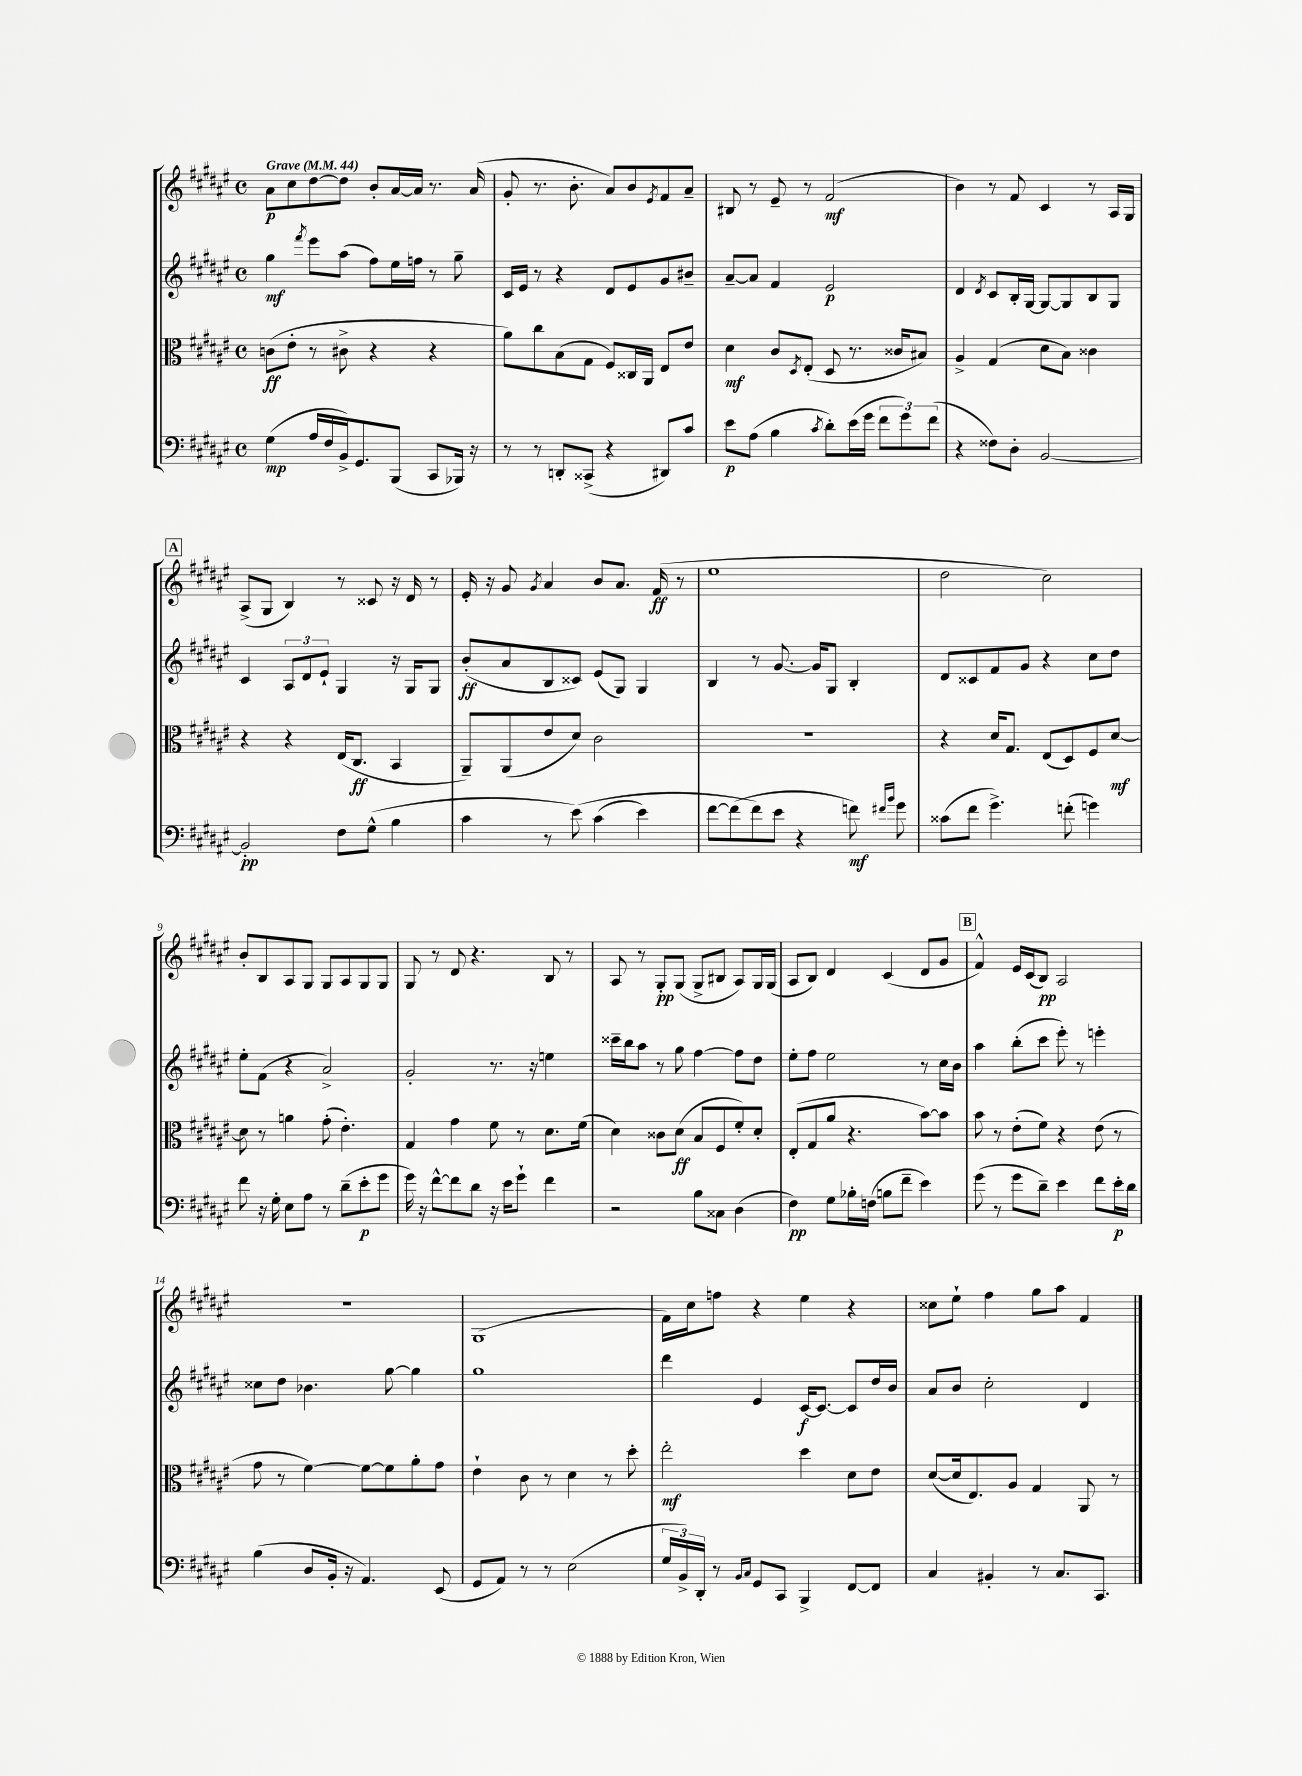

**kern	**dynam	**kern	**dynam	**kern	**dynam	**kern	**dynam
*part4	*part4	*part3	*part3	*part2	*part2	*part1	*part1
*staff4	*staff4	*staff3	*staff3	*staff2	*staff2	*staff1	*staff1
*clefF4	*	*clefC3	*	*clefG2	*	*clefG2	*
*k[f#c#g#d#a#e#]	*	*k[f#c#g#d#a#e#]	*	*k[f#c#g#d#a#e#]	*	*k[f#c#g#d#a#e#]	*
*M4/4	*	*M4/4	*	*M4/4	*	*M4/4	*
*met(c)	*	*met(c)	*	*met(c)	*	*met(c)	*
*MM44	*	*MM44	*	*MM44	*	*MM44	*
=1	=1	=1	=1	=1	=1	=1	=1
!	!	!	!	!	!	!LO:TX:a:B:t=Grave	!
(4G#\	mp	(8cn\L	ff	4gg#\	mf	8a#\L	p
.	.	8e#'\J	.	.	.	8cc#\	.
.	.	.	.	8qfff#/	.	.	.
16A#/LL	.	8r	.	8eee#\L	.	[8dd#\	.
16F#/	.	.	.	.	.	.	.
16BB^/J)	.	8c#X^\	.	(8aa#\J	.	8dd#\J]	.
8.GG#/	.	.	.	.	.	.	.
.	.	4r	.	8ff#\L)	.	8b'/L	.
(8BBB/J	.	.	.	16ee#\L	.	[16a#/L	.
.	.	.	.	16ffn\JJ	.	16a#/JJ]	.
8CC#/L	.	4r	.	8r	.	8.r	.
16BBB-X/Jk)	.	.	.	8gg#~\	.	.	.
16r	.	.	.	.	.	(16a#/	.
=2	=2	=2	=2	=2	=2	=2	=2
8r	.	8a#\L)	.	16c#/LL	.	8g#'/	.
.	.	.	.	16e#/JJ	.	.	.
8r	.	8cc#\	.	8r	.	8.r	.
8DDn'/L	.	(8B\	.	4r	.	.	.
.	.	.	.	.	.	8.b'\	.
(8CC##X^/J	.	8G#\J	.	.	.	.	.
4r	.	8F#/L)	.	8d#/L	.	8a#/L)	.
.	.	16C##X/L	.	8e#/	.	8b/	.
.	.	16AA#/JJ	.	.	.	.	.
.	.	.	.	.	.	8qe#/	.
8DD#X/L)	.	8E#/L	.	8g#/	.	8f#/	.
8c#/J	.	8e#/J	.	8b#X~/J	.	8a#~/J	.
=3	=3	=3	=3	=3	=3	=3	=3
8e#\L	p	4d#\	mf	[8a#~/L	.	8B#X/	.
(8A#\J	.	.	.	8a#/J]	.	8r	.
4B\	.	8c#/L	.	4f#/	.	8e#~/	.
.	.	8qD#/	.	.	.	.	.
.	.	(8E#'/J	.	.	.	8r	.
8qc#/	.	.	.	.	.	.	.
8d#'\L)	.	8D#/	.	2e#/	p	(2f#/	mf
(16e#\L	.	8.r	.	.	.	.	.
16g#\JJ	.	.	.	.	.	.	.
12f#\L	.	.	.	.	.	.	.
.	.	16c##X/KL	.	.	.	.	.
12g#\)	.	.	.	.	.	.	.
.	.	8B#X/J)	.	.	.	.	.
(12f#\J	.	.	.	.	.	.	.
=4	=4	=4	=4	=4	=4	=4	=4
4r	.	4A#^/	.	4d#/	.	4b\)	.
.	.	.	.	8qd#/	.	.	.
8F##X\L)	.	(4G#/	.	8c#/L	.	8r	.
8D#'\J	.	.	.	16B'/L	.	8f#/	.
.	.	.	.	[16G#/JJ	.	.	.
[2BB/	.	8d#\L	.	8G#/L_	.	4c#/	.
.	.	8B\J)	.	8G#/]	.	.	.
.	.	4c##X\	.	8B/	.	8r	.
.	.	.	.	8G#/J	.	16A#/LL	.
.	.	.	.	.	.	16G#/JJ	.
!!LO:LB:g=z
!!LO:REH:place=s1:t=A
=5	=5	=5	=5	=5	=5	=5	=5
2BB'/]	pp	4r	.	4c#/	.	(8A#^/L	.
.	.	.	.	.	.	8G#/J	.
.	.	4r	.	12A#/L	.	4B/)	.
.	.	.	.	12d#/	.	.	.
.	.	.	.	12e#`/J	.	.	.
8F#\L	.	(16E#/KL	.	4G#/	.	8r	.
.	.	8.C#/J	ff	.	.	.	.
(8G#^^\J	.	.	.	.	.	8c##X/	.
4B\	.	4BB/	.	16r	.	16r	.
.	.	.	.	16G#/KL	.	16d#/	.
.	.	.	.	8G#/J	.	8r	.
=6	=6	=6	=6	=6	=6	=6	=6
4c#\	.	8AA#~/L)	.	(8b'/L	ff	16e#'/	.
.	.	.	.	.	.	16r	.
.	.	(8AA#/	.	8a#/	.	8g#/	.
.	.	.	.	.	.	8qg#/	.
8r	.	8e#/	.	8B/	.	4a#/	.
(8e#\)	.	8d#/J)	.	8c##X/J)	.	.	.
(4c#\	.	2c#\	.	(8e#/L	.	8b/L	.
.	.	.	.	8G#/J)	.	8.a#/J	.
4e#\)	.	.	.	4G#/	.	.	.
.	.	.	.	.	.	(16f#/	ff
.	.	.	.	.	.	8r	.
=7	=7	=7	=7	=7	=7	=7	=7
[8f#\L	.	1r	.	4B/	.	1ee#	.
(8f#\]	.	.	.	.	.	.	.
8f#\)	.	.	.	8r	.	.	.
8e#\J	.	.	.	[8.g#/	.	.	.
4r	.	.	.	.	.	.	.
.	.	.	.	16g#/KL]	.	.	.
.	.	.	.	8G#/J	.	.	.
8fn\)	mf	.	.	4B'/	.	.	.
16qqf#X/LL	.	.	.	.	.	.	.
16qqb/JJ	.	.	.	.	.	.	.
8g#\	.	.	.	.	.	.	.
=8	=8	=8	=8	=8	=8	=8	=8
(8c##X\L	.	4r	.	8d#/L	.	2dd#\	.
8f#\J	.	.	.	8c##X/	.	.	.
4.g#^\)	.	16d#/KL	.	8f#/	.	.	.
.	.	8.G#/J	.	.	.	.	.
.	.	.	.	8g#/J	.	.	.
.	.	(8E#/L	.	4r	.	2cc#\)	.
(8fn'\	.	8D#/)	.	.	.	.	.
4gn\)	.	8F#/	.	8cc#\L	.	.	.
.	.	[8d#/J	mf	8dd#\J	.	.	.
!!LO:LB:g=z
=9	=9	=9	=9	=9	=9	=9	=9
8f#\	.	8d#\]	.	8ee#'\L	.	8b'/L	.
16r	.	8r	.	(8f#\J	.	8B/	.
16G#'\	.	.	.	.	.	.	.
8E#\L	.	4an\	.	4r	.	8A#/	.
8A#\J	.	.	.	.	.	8G#/J	.
8r	.	(8g#'\	.	2a#^/)	.	8G#/L	.
(8d#~\L	.	4.e#'\)	.	.	.	8A#/	.
8e#'\	p	.	.	.	.	8G#/	.
8g#\J	.	.	.	.	.	8G#/J	.
=10	=10	=10	=10	=10	=10	=10	=10
16g#\)	.	4G#/	.	2g#'/	.	8G#/	.
16r	.	.	.	.	.	.	.
[8f#^^\L	.	.	.	.	.	8r	.
8f#\]	.	4g#\	.	.	.	8d#/	.
8d#\J	.	.	.	.	.	4.r	.
16r	.	8f#\	.	8.r	.	.	.
16e#\KL	.	.	.	.	.	.	.
8g#`\J	.	8r	.	.	.	.	.
.	.	.	.	16r	.	.	.
4f#\	.	8.d#\L	.	4een\	.	8B/	.
.	.	.	.	.	.	8r	.
.	.	(16f#\Jk	.	.	.	.	.
=11	=11	=11	=11	=11	=11	=11	=11
2r	.	4d#\)	.	16ccc##X~\LL	.	8A#/	.
.	.	.	.	16bb\J	.	.	.
.	.	.	.	8aa#\J	.	8r	.
.	.	8c##X\L	.	8r	.	8G#'/L	pp
.	.	(8d#\J	ff	8gg#\	.	(8G#/J	.
8B\L	.	8B/L	.	[4ff#\	.	8G#^/L	.
8C##X\J	.	8F#/	.	.	.	8B#X/J	.
(4D#\	.	8f#'/)	.	8ff#\L]	.	8A#/L)	.
.	.	8d#'/J	.	8dd#\J	.	16G#/L	.
.	.	.	.	.	.	(16G#/JJ	.
=12	=12	=12	=12	=12	=12	=12	=12
4F#\)	pp	(8E#'/L	.	8ee#'\L	.	8A#/L	.
.	.	8G#/	.	8ff#\J	.	8B/J)	.
8G#\L	.	8a#/J	.	2ee#\	.	4d#/	.
16B-X'\L	.	4.r	.	.	.	.	.
(16Fn\JJ	.	.	.	.	.	.	.
8Bn\L	.	.	.	.	.	(4c#/	.
8f#~\J	.	.	.	.	.	.	.
4e#\)	.	[8b\L)	.	8r	.	8d#/L	.
.	.	8b\J]	.	16cc#\LL	.	8g#/J	.
.	.	.	.	16b\JJ	.	.	.
!!LO:REH:place=s1:t=B
=13	=13	=13	=13	=13	=13	=13	=13
(8g#\	.	8b\	.	4aa#\	.	4f#^^/)	.
8r	.	8r	.	.	.	.	.
8g#\L	.	(8e#'\L	.	(8bb'\L	.	16e#/LL	.
.	.	.	.	.	.	(16c#/J	.
8d#~\J)	.	8f#\J)	.	8ccc#\J	.	8B/J)	pp
4e#\	.	4r	.	8eee#'\)	.	2A#/	.
.	.	.	.	8r	.	.	.
8f#\L	.	(8e#\	.	4eeen'\	.	.	.
16e#'\L	p	8r	.	.	.	.	.
16d#\JJ	.	.	.	.	.	.	.
!!LO:LB:g=z
=14	=14	=14	=14	=14	=14	=14	=14
(4B\	.	8g#\	.	8cc##X\L	.	1r	.
.	.	8r	.	8dd#\J	.	.	.
8D#/L	.	[4f#\)	.	4.b-X\	.	.	.
16BB'/Jk	.	.	.	.	.	.	.
16r	.	.	.	.	.	.	.
4.AA#/)	.	8f#\L_	.	.	.	.	.
.	.	8f#\]	.	[8gg#\	.	.	.
.	.	8a#'\	.	4gg#\]	.	.	.
(8EE#/	.	8g#\J	.	.	.	.	.
=15	=15	=15	=15	=15	=15	=15	=15
8GG#/L	.	4e#`\	.	1gg#	.	(1G#	.
8AA#/J)	.	.	.	.	.	.	.
8r	.	8c#\	.	.	.	.	.
8r	.	8r	.	.	.	.	.
(2E#\	.	4d#\	.	.	.	.	.
.	.	8r	.	.	.	.	.
.	.	8dd#'\	.	.	.	.	.
=16	=16	=16	=16	=16	=16	=16	=16
24G#/LL	.	2ee#'\	mf	4ddd#\	.	16f#\LL)	.
24BB^/)	.	.	.	.	.	.	.
.	.	.	.	.	.	16cc#\J	.
24DD#'/JJ	.	.	.	.	.	.	.
8r	.	.	.	.	.	8ffn\J	.
16qqBB/LL	.	.	.	.	.	.	.
16qqC#/JJ	.	.	.	.	.	.	.
8GG#/L	.	.	.	4e#/	.	4r	.
8CC#/J	.	.	.	.	.	.	.
4BBB^/	.	4dd#\	.	[16c#/KL	f	4ee#\	.
.	.	.	.	8.c#/J_	.	.	.
[8FF#/L	.	8d#\L	.	8c#/L]	.	4r	.
8FF#/J]	.	8e#\J	.	16dd#/L	.	.	.
.	.	.	.	16b/JJ	.	.	.
=17	=17	=17	=17	=17	=17	=17	=17
4C#/	.	([8d#/L	.	8a#/L	.	8cc##X\L	.
.	.	16d#/k]	.	8b/J	.	8ee#`\J	.
.	.	8.E#/)	.	.	.	.	.
4BB#X'/	.	.	.	2cc#'\	.	4ff#\	.
.	.	8A#/J	.	.	.	.	.
8r	.	4G#/	.	.	.	8gg#\L	.
8.C#/L	.	.	.	.	.	8aa#\J	.
.	.	8AA#/	.	4d#/	.	4f#/	.
8.CC#/J	.	.	.	.	.	.	.
.	.	8r	.	.	.	.	.
==	==	==	==	==	==	==	==
*-	*-	*-	*-	*-	*-	*-	*-
